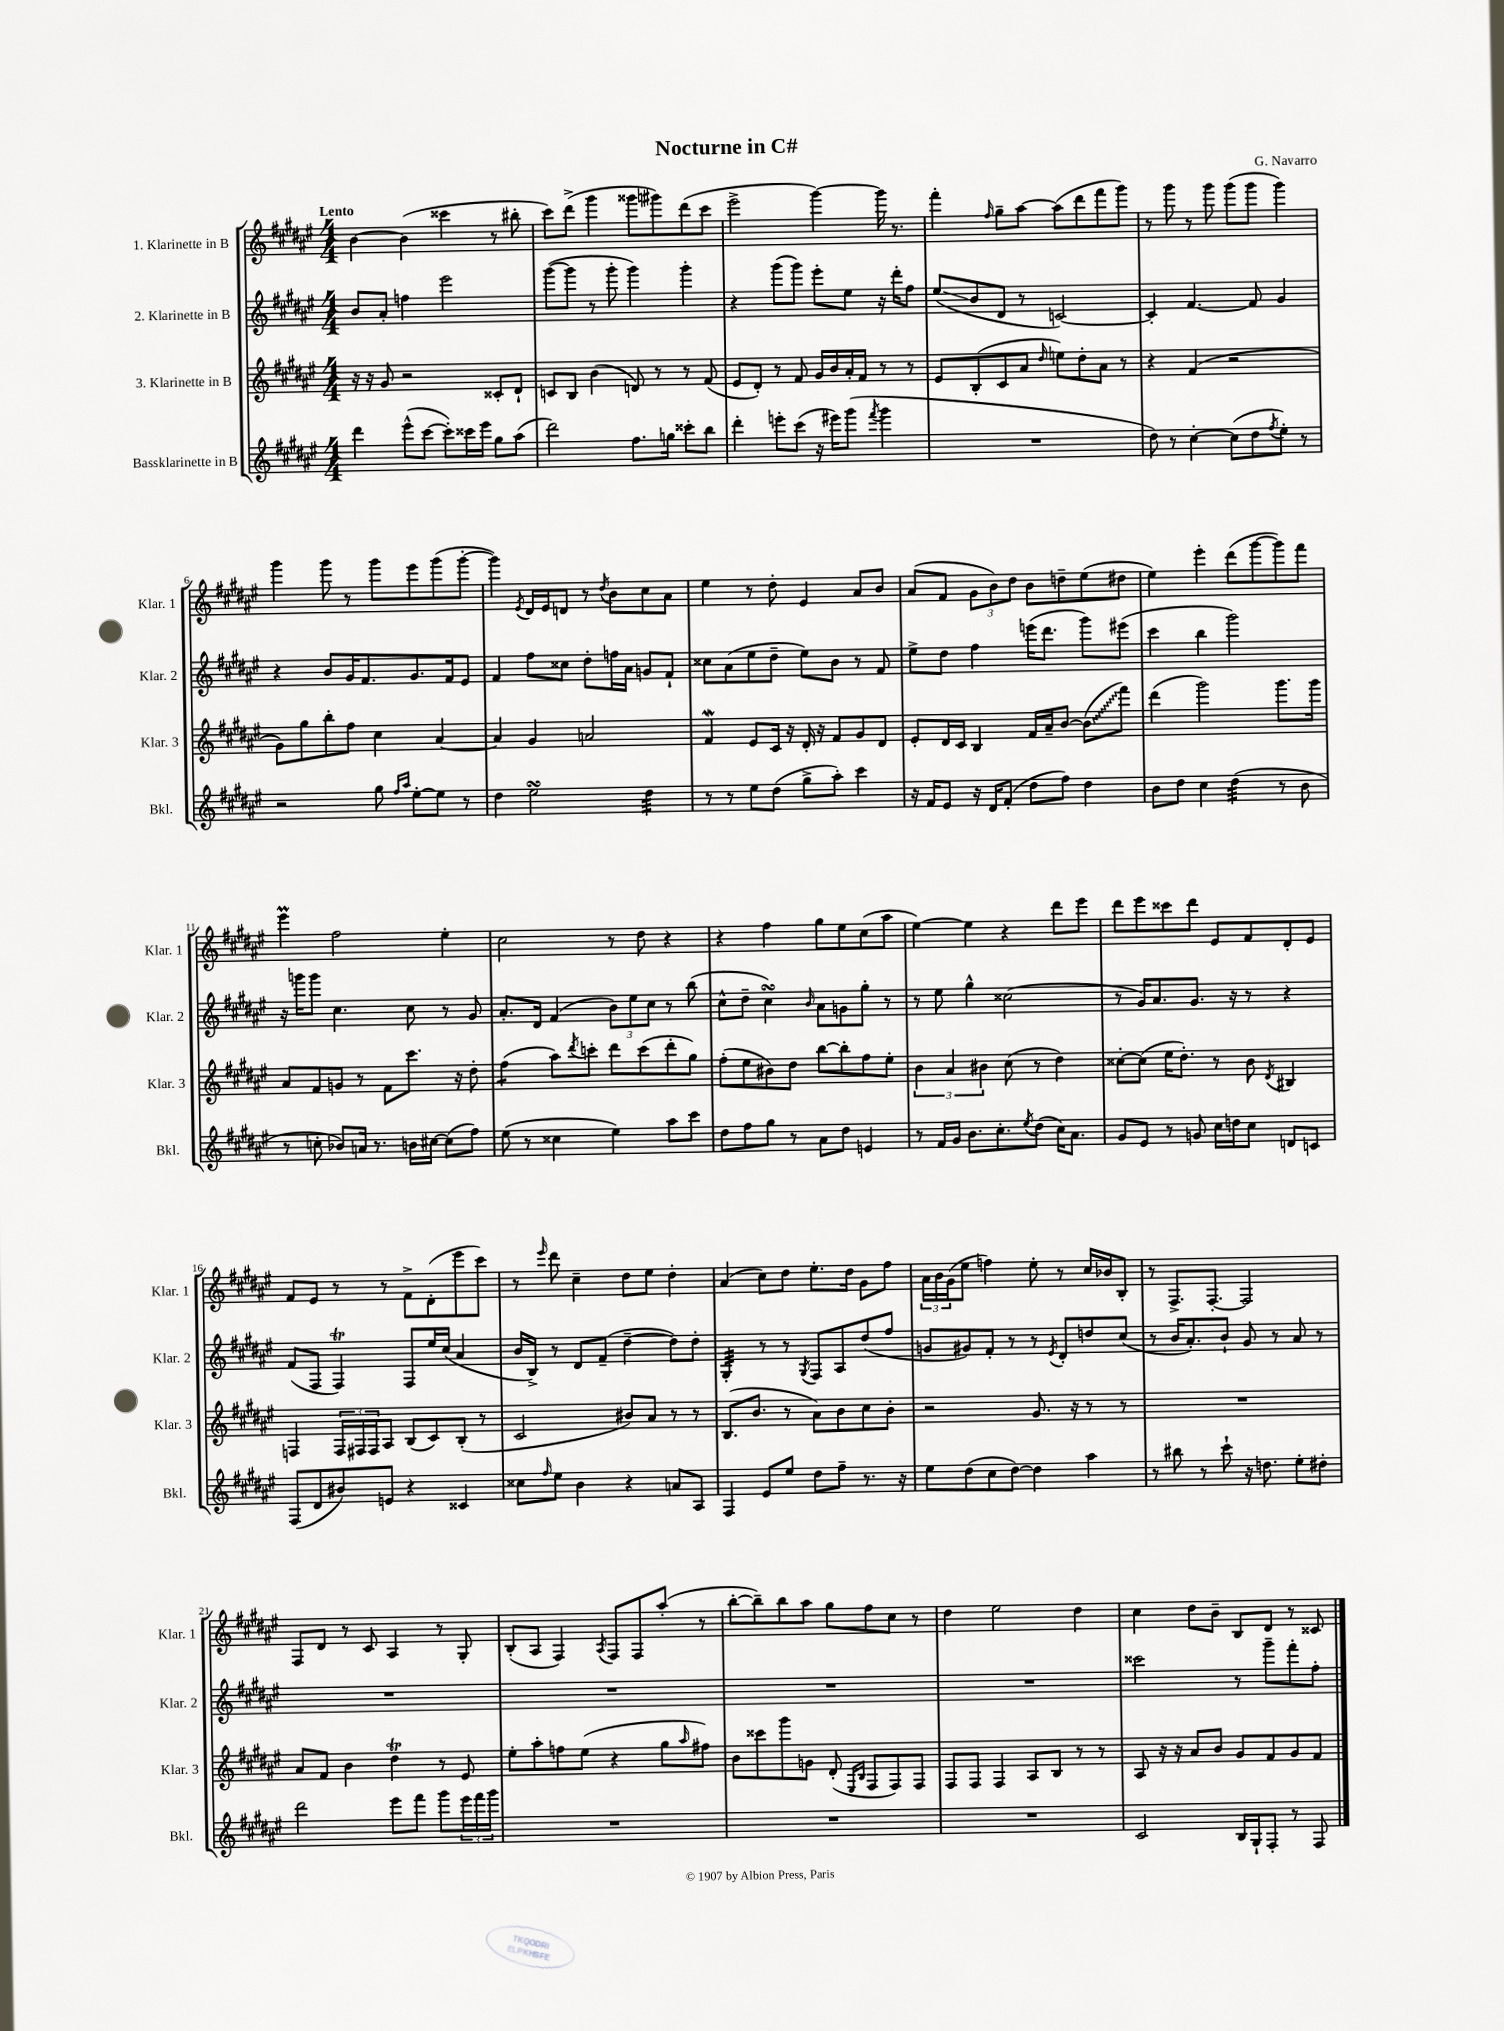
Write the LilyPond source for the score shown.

\header { title = "Nocturne in C#" composer = "G. Navarro" }
<<
\new StaffGroup <<
\new Staff = "s0" \with { instrumentName = "1. Klarinette in B" shortInstrumentName = "Klar. 1" } {
    \clef treble \key fis \major \numericTimeSignature \time 4/4 \tempo "Lento"
    b'4~ b'4( cisis'''4 r8 bis''8-. |
    cis'''8) dis'''8->( gis'''4 gisis'''8 gis'''8) dis'''8( cis'''8 |
    eis'''2-> gis'''4~) gis'''16 r8. |
    fis'''4-. \grace { fis''16 } gis''8-- ais''8~ ais''8( dis'''8 fis'''8 gis'''8) |
    r8 gis'''8 r8 gis'''8 gis'''8( gis'''8 gis'''4) |
    gis'''4 gis'''8 r8 gis'''8 eis'''8 gis'''8( gis'''8~-. |
    gis'''4) \acciaccatura { eis'8 } dis'16 eis'16 d'8 r8 \acciaccatura { dis''8 } b'8 cis''8 ais'8 |
    eis''4 r8 dis''8-. eis'4 ais'8 b'8 |
    ais'8( fis'8 \tuplet 3/2 { gis'8 b'8) dis''8 } b'8 d''8-- eis''8( dis''8 |
    eis''4) eis'''4-. dis'''8( gis'''8~ gis'''8) fis'''8 |
    eis'''4\prall fis''2 eis''4-. |
    cis''2 r8 dis''8 r4 |
    r4 fis''4 gis''8 eis''8 cis''8( ais''8 |
    eis''4~) eis''4 r4 dis'''8 eis'''8 |
    dis'''8 eis'''8 cisis'''8 dis'''8 eis'8 fis'8 dis'8-. eis'8 |
    fis'8 eis'8 r8 r8 fis'8-> dis'8-.( eis'''8 cis'''8) |
    r8 \grace { eis'''16 } dis'''8 cis''4-- dis''8 eis''8 dis''4-. |
    ais'4( cis''8) dis''8 eis''8.-. dis''16 gis'8 fis''8 |
    \tuplet 3/2 { ais'16 b'16 gis'16( } eis''8 f''4) eis''8-. r8 cis''16 bes'16 b8-. |
    r8 fis8.-> fis8.~-. fis2 |
    fis8 dis'8 r8 cis'8 ais4 r8 gis8-. |
    b8-.( ais8 fis4) \acciaccatura { ais8 } fis8 fis8 ais''8-.( r8 |
    b''8~-. b''8--) b''8 ais''8 gis''8 fis''8 cis''8 r8 |
    dis''4 eis''2 dis''4 |
    cis''4 dis''8 b'8-- b8 dis'8 r8 cisis'8 \bar "|." |
}
\new Staff = "s1" \with { instrumentName = "2. Klarinette in B" shortInstrumentName = "Klar. 2" } {
    \clef treble \key fis \major \numericTimeSignature \time 4/4
    b'8 ais'8-. f''4 eis'''2 |
    gis'''8~( gis'''8 r8 gis'''8-. gis'''4) gis'''4-. |
    r4 gis'''8( gis'''8) eis'''8-. eis''8 r16 dis'''16-. fis''8 |
    eis''8\glissando( b'8 dis'8 r8 c'2~) |
    c'4-. fis'4.~ fis'8 gis'4 |
    r4 b'8 gis'16 fis'8. gis'8. fis'16 eis'8 |
    fis'4 fis''8 cisis''8 dis''8-. f''16 ais'16 g'8 fis'8-! |
    cisis''8 ais'8( eis''8 dis''8-- eis''8) b'8 r8 fis'8 |
    eis''8-> dis''8 fis''4 e'''16( dis'''8. gis'''8) eis'''8( |
    cis'''4 b''4 gis'''2) |
    r16 g'''16 g'''8 cis''4. cis''8 r8 gis'8 |
    ais'8.-. dis'16 fis'4( \tuplet 3/2 { b'8) eis''8 cis''8 } r8 b''8( |
    cis''8-^ dis''8-- cis''4\turn) \grace { b'16 } ais'8 g'8 gis''8-. r8 |
    r8 eis''8 gis''4-^ cisis''2( |
    r8 gis'16) ais'8. gis'8. r16 r8 r4 |
    fis'8( fis8 fis4\trill) fis8 eis''16 cis''16( ais'4 |
    b'16 b16->) r8 dis'8 fis'8--( dis''4~-- dis''8) dis''8-. |
    gis4:32-. r8 r8 \acciaccatura { gis8 } fis8 ais8 dis''8( fis''8 |
    g'8 gis'8) fis'8-. r8 r8 \acciaccatura { eis'8 } dis'8-. d''8 cis''8( |
    r8 b'16 ais'8.-.) b'8-! gis'8 r8 ais'8 r8 |
    R1 |
    R1 |
    R1 |
    R1 |
    cisis'''2 r8 gis'''8-- fis'''8-. fis''8-. \bar "|." |
}
\new Staff = "s2" \with { instrumentName = "3. Klarinette in B" shortInstrumentName = "Klar. 3" } {
    \clef treble \key fis \major \numericTimeSignature \time 4/4
    r16 r16 gis'8 r2 cisis'8-. dis'8-! |
    c'8 b8 b'4( d'8) r8 r8 fis'8( |
    eis'8 dis'8-.) r8 fis'8 gis'16 b'16 ais'16-. fis'16 r8 r8 |
    eis'8 b8-.( cis'8 ais'8 \grace { dis''16 } e''8) dis''8-. ais'8 r8 |
    r4 fis'4( r2 |
    gis'8) gis''8 b''8-. fis''8 cis''4 ais'4~ |
    ais'4 gis'4 a'2 |
    fis'4\mordent eis'8 cis'16 r16 dis'16-. r16 fis'8 gis'8 dis'8 |
    eis'8-. dis'16 cis'16 b4 fis'16 ais'16-- b'8~ \once \override Glissando.style = #'zigzag b'8\glissando( fis'''8) |
    dis'''4( gis'''2) gis'''8. gis'''16 |
    ais'8 fis'8 g'8 r8 fis'8 cis'''8. r16 dis''8-. |
    fis''4:8( ais''8) \acciaccatura { dis'''8 } c'''8-. dis'''8 c'''8( dis'''8-. gis''8) |
    fis''8-.( eis''8 bis'8) dis''8 b''8~ b''8-. fis''8 eis''8-. |
    \tuplet 3/2 { b'4 ais'4 bis'4 } cis''8( r8 dis''4) |
    cisis''8~-. cisis''8( eis''16 dis''8.-.) r8 b'8 \acciaccatura { dis'8 } bis4 |
    f4 \tuplet 3/2 { f16 fis16 fis16 } ais8 b8( cis'8) b8-.( r8 |
    cis'2 bis'8) ais'8 r8 r8 |
    b8.( b'8. r8 ais'8) b'8 cis''8 b'8-. |
    r2 gis'8. r16 r8 r8 |
    R1 |
    ais'8 fis'8 b'4 dis''4\trill r8 eis'8 |
    eis''8-. ais''8-. f''8 eis''8( r4 gis''8 \grace { ais''16 } fis''8) |
    b'8 cisis'''8 gis'''8 g'8 dis'8-.( \grace { eis16 b16 } fis8 fis8) fis8 |
    fis8 fis8 fis4 ais8 b8 r8 r8 |
    ais8 r16 r16 ais'8 b'8 gis'8 fis'8 gis'8 fis'8 \bar "|." |
}
\new Staff = "s3" \with { instrumentName = "Bassklarinette in B" shortInstrumentName = "Bkl." } {
    \clef treble \key fis \major \numericTimeSignature \time 4/4
    dis'''4 eis'''8-^( cis'''8~ cis'''8-.) cisis'''16 eis'''16 gis''8 ais''8( |
    dis'''2) fis''8. g''16 cisis'''8-. b''8 |
    dis'''4-. e'''8-. cis'''8( r16 eis'''16) gis'''8( \acciaccatura { fis'''8 } gis'''4 |
    R1 |
    dis''8) r8 cis''4~-. cis''8( dis''8 \acciaccatura { fis''8 } eis''8-.) r8 |
    r2 gis''8 \grace { fis''16 ais''16 } eis''8~-. eis''8 r8 |
    dis''4 eis''2\turn dis''4:32 |
    r8 r8 eis''8 dis''8( gis''8-> ais''8-.) cis'''4 |
    r16 fis'16 eis'8 r16 dis'16 fis'8-.( dis''8 fis''8) dis''4 |
    b'8 dis''8 cis''4 dis''4:32( r8 b'8 |
    r8 c''8-. bes'8) a'16 r8. b'16 cis''16~ cis''8( fis''8) |
    eis''8( r8 cisis''4 eis''4) ais''8 cis'''8 |
    dis''8 fis''8 gis''8 r8 ais'8 dis''8 e'4 |
    r8 fis'16 gis'16 b'8. cis''8.-. \acciaccatura { eis''8 } dis''8( cis''16) ais'8. |
    gis'8 eis'8 r8 g'8 cis''16 d''16 cis''8 d'8 c'8 |
    fis8( dis'8 bis'8) e'8 r4 cisis'4 |
    cisis''8 \grace { fis''16 } eis''8 b'4 r4 a'8 ais8 |
    fis4 eis'8 eis''8 dis''8 fis''8-- r8. r16 |
    eis''8 dis''8( cis''8 dis''8~) dis''4 ais''4 |
    r8 bis''8 r8 cis'''8-! r16 d''8. eis''8-. dis''8-. |
    dis'''2 eis'''8 fis'''8 gis'''8 \tuplet 3/2 { eis'''16 fis'''16 gis'''16 } |
    R1 |
    R1 |
    R1 |
    cis'2 b16 gis16-! fis8-. r8 fis8 \bar "|." |
}
>>
>>
